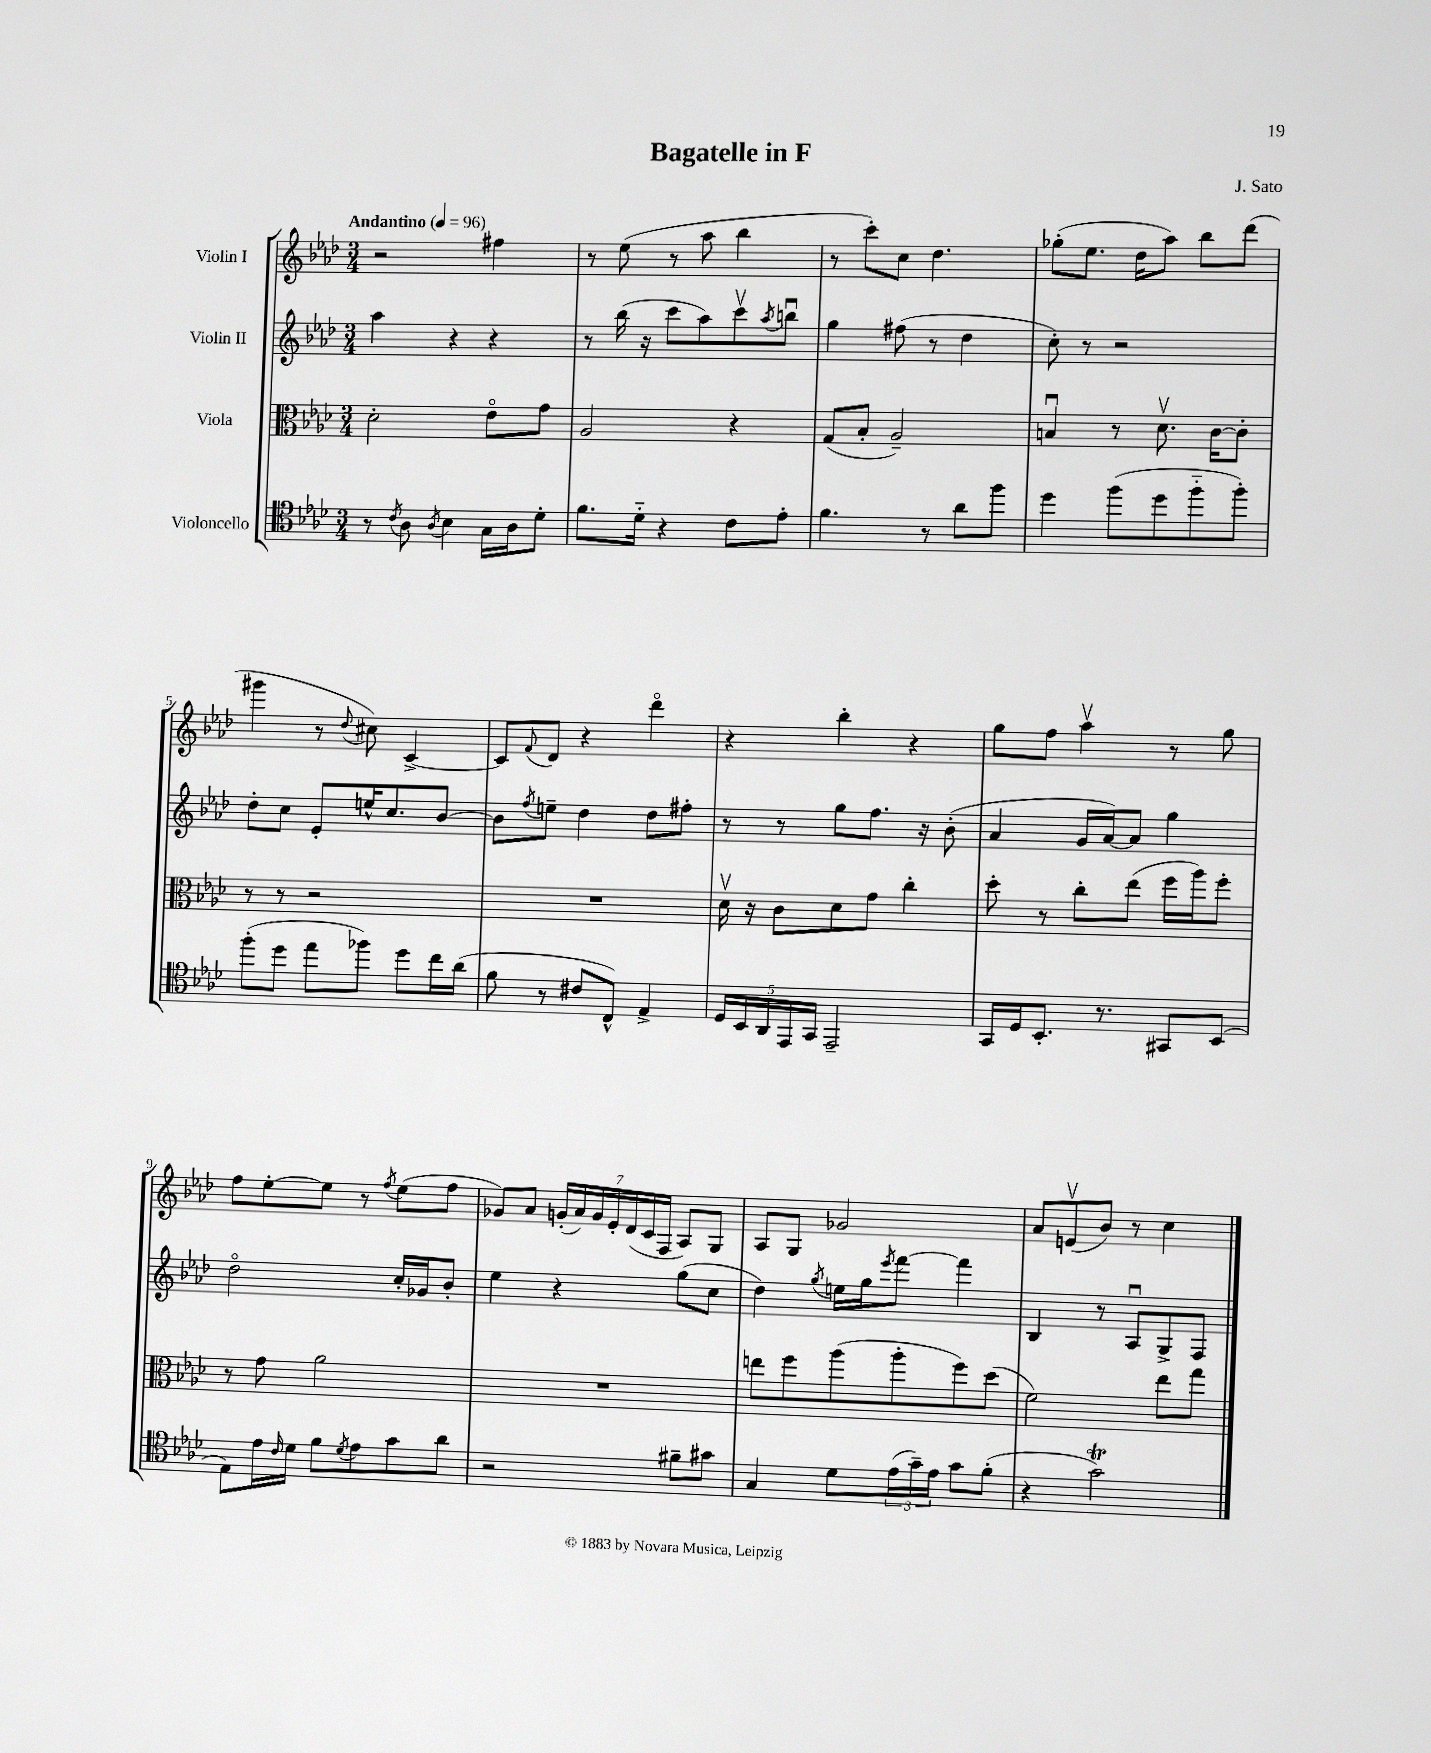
\header { title = "Bagatelle in F" composer = "J. Sato" }
<<
\new StaffGroup <<
\new Staff = "s0" \with { instrumentName = "Violin I" } {
    \clef treble \key aes \major \numericTimeSignature \time 3/4 \tempo "Andantino" 4 = 96
    r2 fis''4 |
    r8 ees''8( r8 aes''8 bes''4 |
    r8 c'''8-.) c''8 des''4. |
    ges''8-.( ees''8. des''16 aes''8) bes''8 des'''8( |
    gis'''4 r8 \appoggiatura { des''8 } cis''8) c'4~-> |
    c'8 \appoggiatura { f'8 } des'8 r4 des'''4\flageolet |
    r4 bes''4-. r4 |
    g''8 f''8 aes''4\upbow r8 g''8 |
    f''8 ees''8~-. ees''8 r8 \acciaccatura { f''8 } ees''8( f''8 |
    ges'8) aes'8 \tuplet 7/4 { g'16-.( aes'16) g'16 ees'16-. des'16( c'16 f16 } aes8) g8 |
    aes8 g8 ges'2 |
    aes'8 e'8\upbow( bes'8) r8 c''4 \bar "|." |
}
\new Staff = "s1" \with { instrumentName = "Violin II" } {
    \clef treble \key aes \major \numericTimeSignature \time 3/4
    aes''4 r4 r4 |
    r8 bes''16( r16 c'''8 aes''8) c'''8\upbow \acciaccatura { aes''8 } b''8\downbow |
    g''4 fis''8( r8 des''4 |
    c''8-.) r8 r2 |
    des''8-. c''8 ees'8-. e''16-^ c''8. bes'8~ |
    bes'8 \acciaccatura { f''8 } e''8-- des''4 des''8 fis''8-. |
    r8 r8 g''8 f''8. r16 bes'8-.( |
    aes'4 g'16 aes'16~) aes'8 g''4 |
    des''2\flageolet c''16-. ges'16 bes'8-. |
    ees''4 r4 g''8( c''8 |
    des''4) \acciaccatura { g''8 } e''16 g''16 \acciaccatura { ees'''8 } f'''8~ f'''4 |
    bes4 r8 aes8\downbow g8-> f8 \bar "|." |
}
\new Staff = "s2" \with { instrumentName = "Viola" } {
    \clef alto \key aes \major \numericTimeSignature \time 3/4
    des'2-. ees'8\flageolet g'8 |
    aes2 r4 |
    g8( bes8-. aes2--) |
    b4\downbow r8 des'8.\upbow c'16~ c'8-. |
    r8 r8 r2 |
    R2. |
    des'16\upbow r16 c'8 des'8 g'8 c''4-. |
    des''8-. r8 c''8-. ees''8( f''16 aes''16) f''8-. |
    r8 g'8 aes'2 |
    R2. |
    e''8 f''8 aes''8( aes''8-. f''8) des''8( |
    f'2) ees''8 g''8 \bar "|." |
}
\new Staff = "s3" \with { instrumentName = "Violoncello" } {
    \clef tenor \key aes \major \numericTimeSignature \time 3/4
    r8 \acciaccatura { c'8 } aes8 \acciaccatura { aes8 } bes4 g16 aes16 des'8-. |
    f'8. des'16-_ r4 c'8 ees'8-. |
    f'4. r8 aes'8 f''8 |
    des''4 f''8( des''8 f''8-_ f''8-.) |
    f''8-.( des''8 ees''8 fes''8) des''8 c''16 aes'16( |
    f'8 r8 cis'8 c8-^) ees4-> |
    \tuplet 5/4 { des16 bes,16 aes,16 ees,16 g,16 } ees,2-- |
    g,16 des16 bes,8.-. r8. gis,8 bes,8( |
    ees8) ees'16 \grace { c'16 } des'16 f'8 \acciaccatura { des'8 } ees'8 g'8 aes'8 |
    r2 fis'8-- gis'8 |
    g4 des'8 \tuplet 3/2 { ees'16( g'16--) ees'16 } g'8 f'8-.( |
    r4 g'2\trill) \bar "|." |
}
>>
>>
